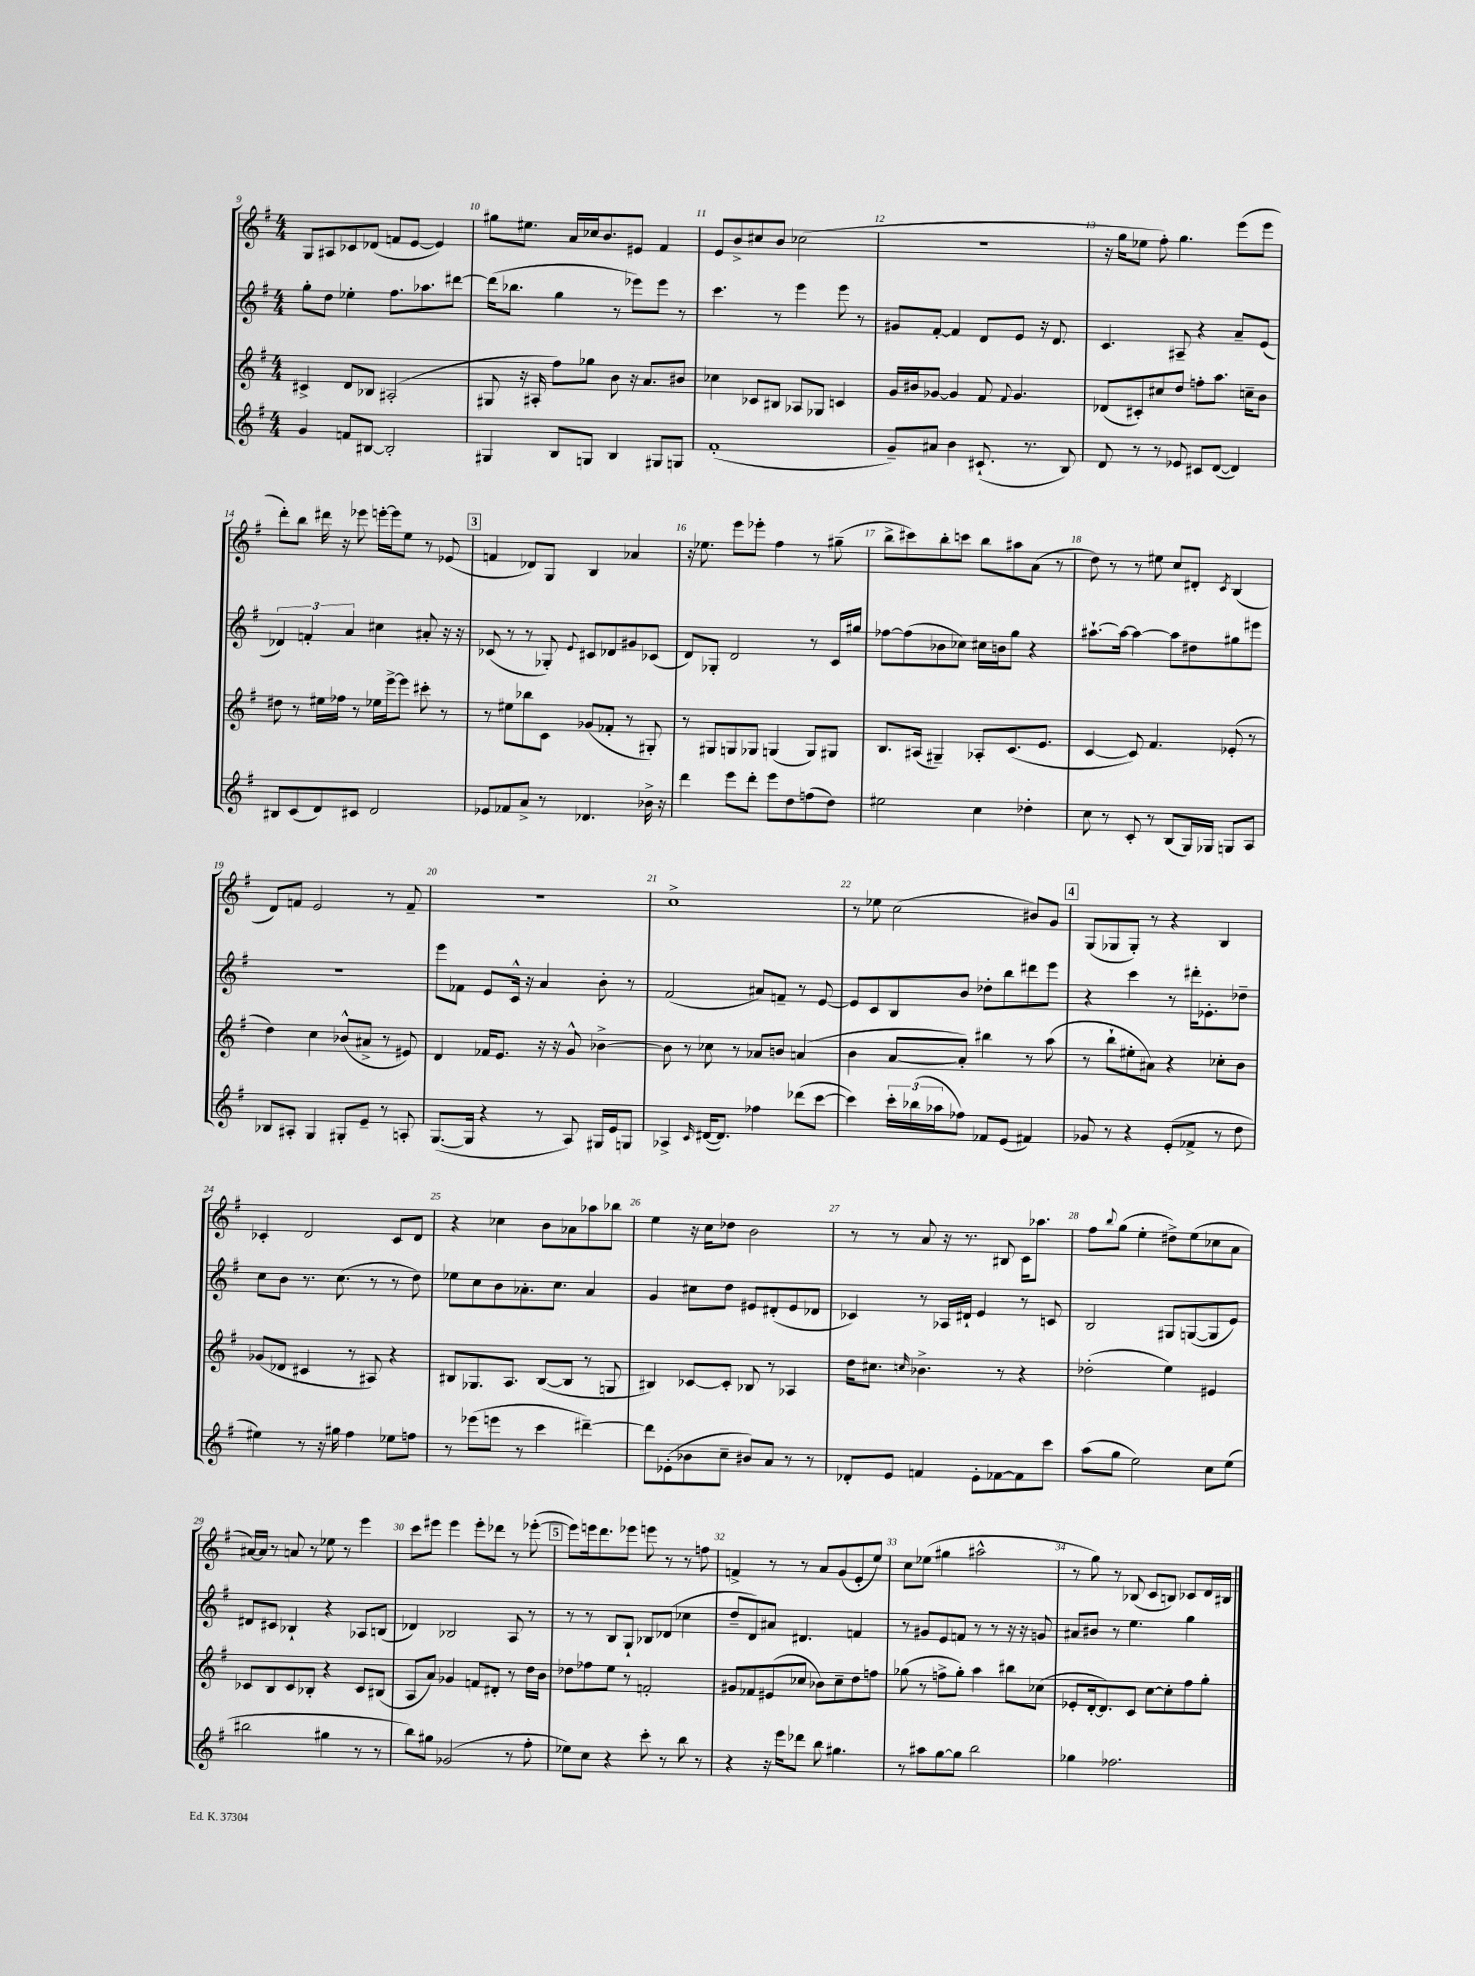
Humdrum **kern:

**kern	**kern	**kern	**kern
*staff4	*staff3	*staff2	*staff1
*clefG2	*clefG2	*clefG2	*clefG2
*k[f#]	*k[f#]	*k[f#]	*k[f#]
*M4/4	*M4/4	*M4/4	*M4/4
4g	4c#^	8gg'	8G
.	.	8dd	8A#
8f	8d	4ee-'	8c-
[8B#	8B-	.	(8d-
2B#']	(2A#'	8.ff#	8f
.	.	.	[8e
.	.	8.aa-	.
.	.	.	4e])
.	.	[8ddd#	.
=	=	=	=
4G#	8G#	(16ddd#]	8gg#
.	.	8.bb-	.
.	16r	.	8.ee#
.	16A#'	.	.
8B	8ff#)	4gg	.
.	.	.	16a
8G	8gg-	.	16cc-
.	.	.	8.b
4B	8b	8r	.
.	16r	8eee-)	8e#
.	8.a	.	.
8G#	.	8eee-	4f#
8G	8b#	8r	.
=	=	=	=
(1f#'	4cc-	4.ccc	8e
.	.	.	8b^
.	8c-	.	8cc#
.	8B#	8r	8b
.	8A-	4eee	(2cc-
.	8G-	.	.
.	4c	8eee	.
.	.	8r	.
=	=	=	=
8g~)	16g	8g#	1r
.	16b#	.	.
8a#	[8g-	[8f#'	.
4b	4g-]	4f#]	.
(8.c#`	8f#	8d	.
.	8qqf#	.	.
.	4.g-	8e	.
8.r	.	.	.
.	.	16r	.
.	.	8.d	.
8B)	.	.	.
=	=	=	=
8d	(8d-	4.c	16r
.	.	.	16gg
8r	8c#')	.	8ee-
8r	8cc#	.	8ff#')
8e-	8dd	8A#~	4.gg
8c#	8ff'	4r	.
([8d	8.aa	.	.
4d])	.	8a~	(8eee
.	16cc~	.	.
.	8b	(8e	8eee
=	=	=	=
8B#	8dd#	6d-)	8ddd')
(8c	8r	.	8bb
.	.	6f'	.
8d)	16ee#	.	16ddd#
.	16ff-	.	16r
.	.	6a	.
8c#	8r	.	8eee-
2d	16ee-	4cc#	[16eee'
.	[16eee^	.	16eee]
.	8eee]	.	8ee
.	8ccc#'	8a#'	8r
.	8r	16r	(8e-
.	.	16r	.
=	=	=	=
8e-	8r	(8c-	4f
8f-	8ee#	8r	.
8a^	8bb-	8r	8d-)
8r	8c	8G-')	8G
.	.	8qqe	.
4.d-	(8g-	8c#	4B
.	8f-'	8d-	.
.	8r	8g#	4a-
16b-^	8G#')	(8c-	.
16r	.	.	.
=	=	=	=
4ddd	8r	8d)	16r
.	.	.	8.ee-
.	8G#	8G-'	.
8eee	8G	2d	8eee
8ddd'	8G-	.	8eee-'
8eee	(4G	.	4ff#
8dd	.	.	.
(8ff	8G)	8r	8r
8dd)	8G#	16c	(8gg#~
.	.	16gg#	.
=	=	=	=
2ee#	8.B	[8ff-	8bb^
.	.	(8ff-]	8ccc#)
.	(16A#	.	.
.	4G#~)	8b-	8bb'
.	.	8cc-)	8ccc
4cc	8A-'	16cc#	8bb
.	.	16b	.
.	(8.c	8gg	8aa#
4dd-'	.	4r	(8a
.	8.e	.	.
.	.	.	8r
=	=	=	=
8cc	[4c	[8.aa#`	8dd)
8r	.	.	8r
.	.	16aa#_	.
8c'	8c])	4aa#_	8r
8r	4.f#	.	8ee#
(8B	.	8aa#]	8cc
16G)	.	8dd#	8d#'
16G-	.	.	.
.	.	.	8qc
8G	(8e-'	8gg#	(4B
8A	8r	8eee#	.
=	=	=	=
8B-	4dd)	1r	8d)
8A#'	.	.	8f
4G	4cc	.	2e
8G#'	(8b-^^	.	.
8e~	8a#^	.	.
8r	8r	.	8r
8A'	8e#)	.	8f~
=	=	=	=
([8.G	4d	8eee	1r
.	.	8f-	.
16G]	.	.	.
4r	16f-	8e	.
.	8.e	.	.
.	.	16c^^	.
.	.	16r	.
8r	16r	4a	.
.	16r	.	.
8A)	8g^^	.	.
16G#	[4b-^	8b'	.
16e	.	.	.
8G	.	8r	.
=	=	=	=
4A-^	8b-]	(2f#	1cc^
.	8r	.	.
16qqc	.	.	.
([16d#	8cc-	.	.
8.d#])	.	.	.
.	8r	.	.
4ff-	8a-	8a#)	.
.	8b	8f~	.
(8ddd-	(4a	8r	.
[8ccc	.	[8e	.
=	=	=	=
4ccc])	4b	8e]	8r
.	.	8c	8ee-
24ccc'	[8a	8B	(2cc
(24bb-	.	.	.
24aa-	.	.	.
8ff-)	8a'])	8b	.
8f-	4bb#	8dd-'	.
(8e	.	8bb	.
4f#)	8r	8ddd#	8b#)
.	(8aa	8eee	8g
=	=	=	=
8g-	8r	4r	(8G
8r	8bb`	.	8G-
4r	8ee#'	4ccc	8G-')
.	8a#)	.	8r
(8e'	4r	8r	4r
8f-^	.	16ddd#'	.
.	.	8.e-'	.
8r	8cc-'	.	4B
8dd	8b	8dd-~	.
=	=	=	=
4ee#)	(8g-	8cc	4c-'
.	8d-	8b	.
8r	4c#	8.r	2d
16r	.	.	.
16gg#	.	(8.cc	.
4ff#	8r	.	.
.	8A#)	8r	.
8ee-	4r	8r	8c-
8ff	.	8dd)	8d
=	=	=	=
8r	8B#	8ee-	4r
(8eee-	8.G-	8cc	.
8eee	.	8b	4cc-
.	8.A	.	.
8r	.	8.a-'	.
4ccc	([8B#	.	8b
.	.	8.cc	.
.	8B#]	.	8a-
[4ddd#~)	8r	4a-	8aa-
.	8G	.	8bb-
=	=	=	=
8ddd#]	4B#)	4g	4ee
(8e-'	.	.	.
8b-	[8c-	8cc#	16r
.	.	.	16cc
8cc~	8c-']	8dd	8dd-
8b#)	8B-	8e#	2b
8a	8r	(8d#'	.
8r	4A-	8e#	.
8r	.	8d-	.
=	=	=	=
8d-'	16dd	4c-)	8r
.	8.cc#	.	.
8e	.	.	8r
.	16qqcc	.	.
4f	4.b-^	8r	8a
.	.	16A-	16r
.	.	16d#`	8.r
8e'	.	4e	.
[8f-	8r	.	8B#
8f-]	4r	8r	16c
.	.	.	8.aa-
8ccc	.	8c	.
=	=	=	=
(8aa	(2dd-'	2B	8ff#
.	.	.	8qqbb
8gg	.	.	(8gg
2ee)	.	.	4ee'
.	4ee)	8G#	8dd#^)
.	.	([8G	(8ee
8cc	4e#	8G]	8cc-
(8ee	.	8e)	8a
=	=	=	=
2bb#	8c-	8d#	[16a#)
.	.	.	16a#]
.	8B	8c#	8r
.	8c-	4B-`	8a
.	8B-'	.	8r
4gg#	4r	4r	8ee-
.	.	.	8r
8r	8c-	8A-	4eee
8r	(8B#	(8B	.
=	=	=	=
8bb)	8A	4d-)	8ccc
8gg#	8a)	.	8eee#
(2g-	4g-	2B-	4eee#
.	8f	.	8eee#'
.	8d#'	.	8ddd-
8r	8r	8A	8r
8ff#'	16dd	8r	([8eee-'
.	16b	.	.
=	=	=	=
8ee-)	8dd-	8r	8eee-])
8cc	8ff-	8r	16eee
.	.	.	8.ddd
4r	8ee	8B	.
.	8r	8G`	8eee-
8ccc'	2f'	8B-	8eee
8r	.	(8d-	8r
8bb	.	4cc-	8r
8r	.	.	8ff
=	=	=	=
4r	8g#	8dd~	4f^
.	8f-	8d)	.
16r	(8e#	8a#	8r
16eee	.	.	.
8ddd-	8cc-	4.d#	8r
8bb	8b-)	.	8a
4.gg#	8cc-~	.	(8g
.	8dd	4f	8e'
.	8ff	.	8ee)
=	=	=	=
8r	(8gg-	8r	8cc
8aa#	8r	8g#	(8ee-
[8gg	8ff^	8e	4gg#
8gg]	8gg-')	8f	.
2bb	4aa	8r	2aa#^^
.	.	8r	.
.	8bb#	16r	.
.	.	16r	.
.	(8cc-	8g	.
=	=	=	=
4gg-	8e-'	8a#	8r
.	[16d'	8b#	8gg)
.	8.d])	.	.
2.ff-	.	8r	8r
.	8c	4.ee	(8B-
.	[8cc	.	8c
.	8cc']	.	8B)
.	8ff#	4gg	8c-
.	8gg'	.	16d
.	.	.	16B#
==	==	==	==
*-	*-	*-	*-
